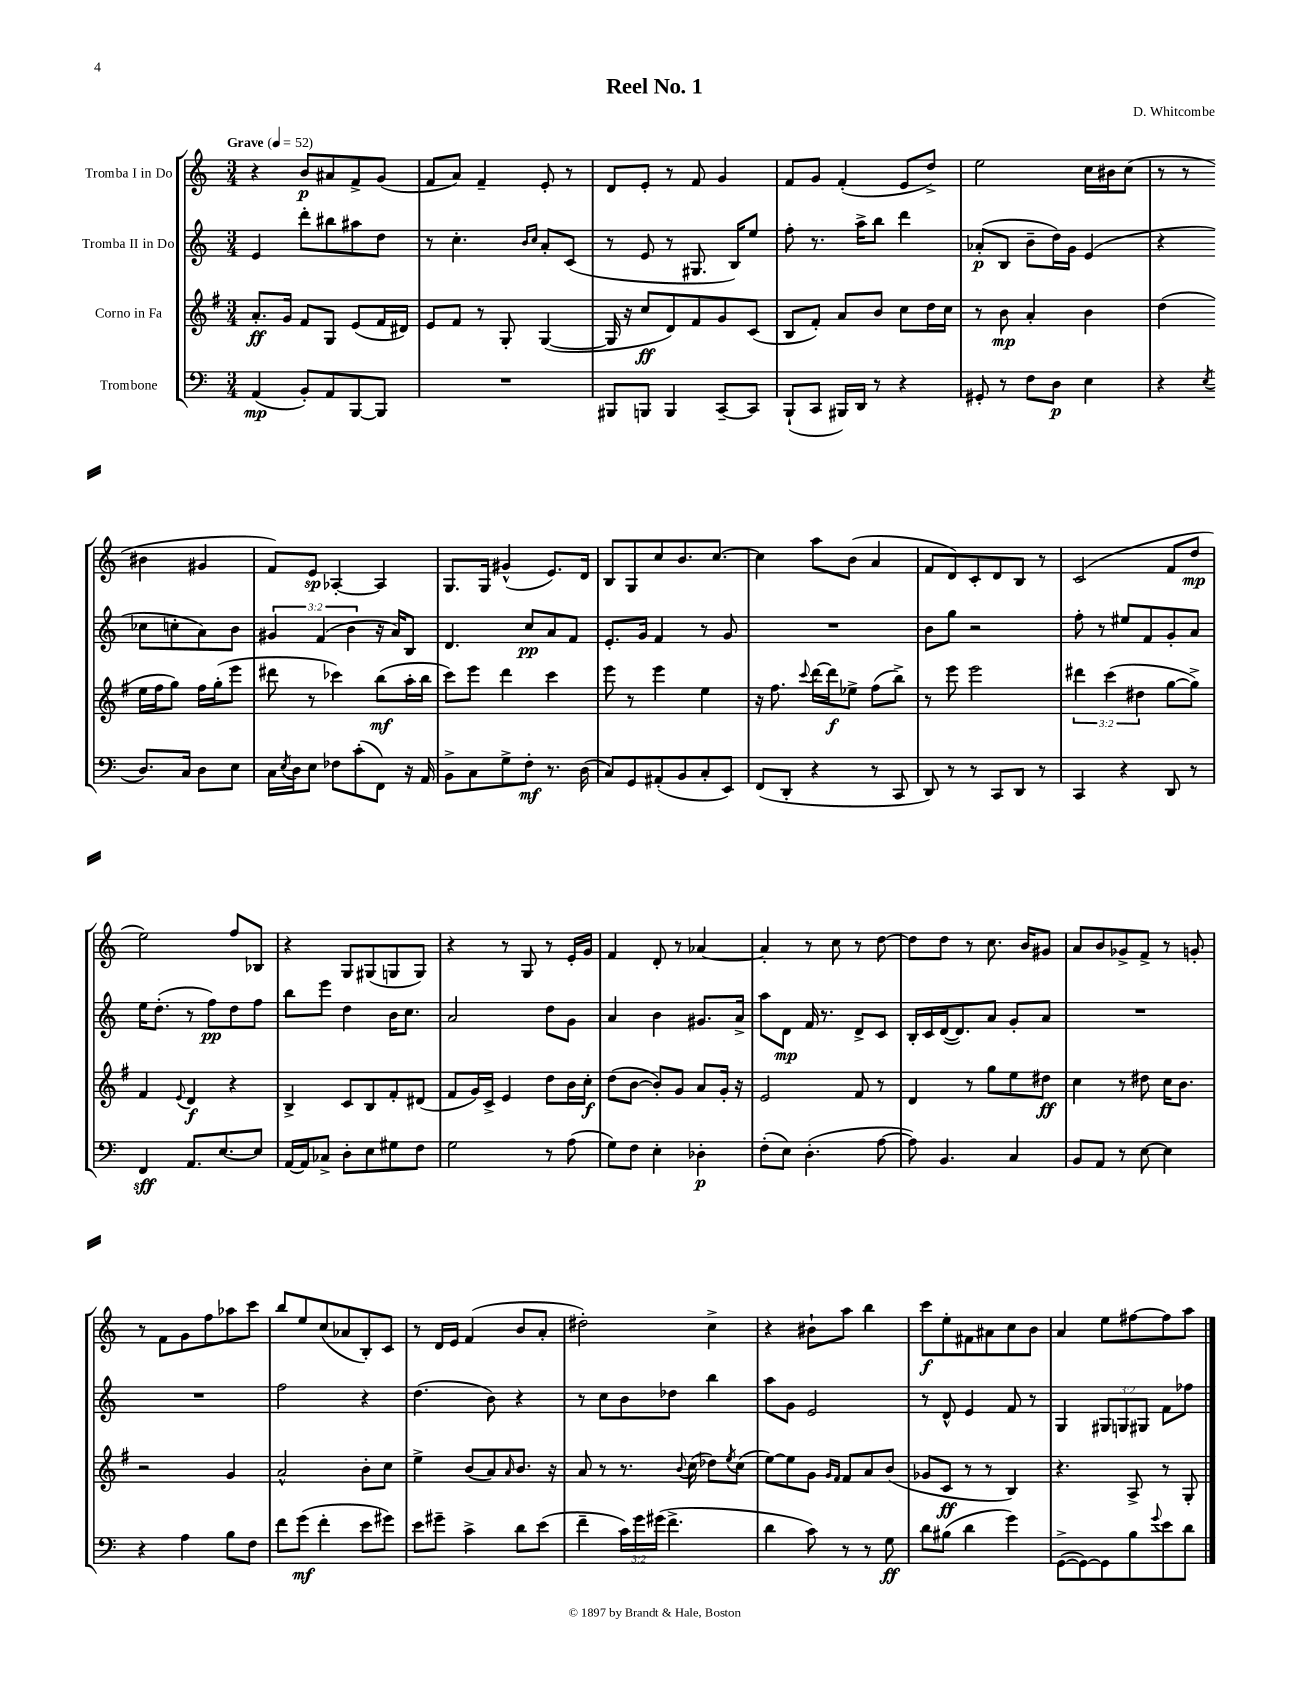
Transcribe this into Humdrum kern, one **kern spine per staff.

**kern	**kern	**kern	**kern
*staff4	*staff3	*staff2	*staff1
*clefF4	*clefG2	*clefG2	*clefG2
*k[]	*k[f#]	*k[]	*k[]
*M3/4	*M3/4	*M3/4	*M3/4
*MM52	*MM52	*MM52	*MM52
(4AA/	8.a'/L	4e/	4r
.	16g/Jk	.	.
8BB'/L)	8f#/L	8ddd'\L	8b/L
8AA/	8G/J	8bb#\	8a#/
[8BBB/	(8e/L	8aa#\	8f^/
8BBB/]J	16f#/L	8dd\J	(8g/J
.	16d#/JJ)	.	.
=	=	=	=
2.r	8e/L	8r	8f/L
.	8f#/J	4.cc'\	8a/J)
.	8r	.	4f~/
.	8G'/	.	.
.	.	16qqb/LL	.
.	.	16qqcc/JJ	.
.	([4G/	8a'/L	8e'/
.	.	(8c/J	8r
=	=	=	=
8BBB#/L	16G/]	8r	8d/L
.	16r	.	.
8BBB/J	8cc/L	8e/	8e'/J
4BBB/	8d/)	8r	8r
.	8f#/	8.G#/	8f/
[8CC~/L	8g/	.	4g/
.	.	16B/LK)	.
8CC/]J	(8c/J	8ee/J	.
=	=	=	=
(8BBB`/L	8B/L	8ff'\	8f/L
8CC/J	8f#'/J)	8.r	8g/J
16BBB#/LL)	8a/L	.	(4f'/
16DD/JJ	.	16aa^\LK	.
8r	8b/J	8bb\J	.
4r	8cc\L	4ddd\	8e/L
.	16dd\L	.	8dd^/J)
.	16cc\JJ	.	.
=	=	=	=
8GG#'/	8r	(8a-'/L	2ee\
8r	8b\	8B/J	.
8F\L	4a'/	8b~\L	.
8D\J	.	16dd\L)	.
.	.	16g\JJ	.
4E\	4b\	(4e/	16cc\LL
.	.	.	16b#\J
.	.	.	(8cc\J
=	=	=	=
4r	(4dd\	4r	8r
.	.	.	8r
8qE/	.	.	.
8.D/L	16ee\LL	8cc-\L	4b#\
.	16ff#\J	.	.
.	8gg\J)	8cc'\	.
16C/Jk	.	.	.
8D\L	16ff#\LL	8a\)	4g#/
.	(16gg'\J	.	.
8E\J	8eee\J	8b\J	.
=	=	=	=
16C\LL	8ddd#\	6g#/	8f/L)
8qE/	.	.	.
16D\J	.	.	.
8E\J	8r	.	8e/J
.	.	(6f/	.
8F-\L	4ccc-\)	.	[4A-'/
.	.	6b\	.
(8c'\	.	.	.
8FF\J)	(8bb\L	16r	4A-/]
.	.	16a/LK)	.
16r	16aa'\L	8B/J	.
16AA/	16bb\JJ	.	.
=	=	=	=
8BB^\L	8ccc\L)	4.d/	8.G/L
8C\	8eee\J	.	.
.	.	.	16G/Jk
8G^\	4ddd\	.	(4g#^^/
8F'\J	.	8cc/L	.
8.r	4ccc\	8a/	8.e/L)
.	.	8f/J	.
(16D\	.	.	16d/Jk
=	=	=	=
8C/L)	8eee\	8.e'/L	8B/L
8GG/	8r	.	8G/
.	.	16g/Jk	.
(8AA#'/	4eee\	4f/	8cc/
8BB/	.	.	8.b/
8C'/	4ee\	8r	.
.	.	.	[8.cc/J
8EE/J)	.	8g/	.
=	=	=	=
(8FF/L	16r	2.r	4cc\]
.	8.ff#\	.	.
8DD'/J	.	.	.
.	8qqccc/	.	.
4r	[16ddd\LL	.	8aa\L
.	16ddd\]J	.	.
.	8ee-^\J	.	(8b\J
8r	(8ff#\L	.	4a/
8CC/	8bb^\J)	.	.
=	=	=	=
8DD/)	8r	8b\L	8f/L
8r	8eee\	8gg\J	8d/)
8r	2eee\	2r	8c'/
8CC/L	.	.	8d/
8DD/J	.	.	8B/J
8r	.	.	8r
=	=	=	=
4CC/	6ddd#\	8ff'\	(2c/
.	.	8r	.
.	(6ccc\	.	.
4r	.	8ee#/L	.
.	6dd#\	.	.
.	.	8f/	.
8DD/	[8gg\L	8g'/	8f/L
8r	8gg^\]J)	8a/J	8dd/J
=	=	=	=
4FF/	4f#/	16ee\LK	2ee\)
.	.	(8.dd'\J	.
.	8qqe/	.	.
8.AA/L	4d/	8r	.
.	.	8ff\L)	.
[8.E/	.	.	.
.	4r	8dd\	8ff/L
8E/]J	.	8ff\J	8B-/J
=	=	=	=
[16AA/LL	4B^/	8bb\L	4r
16AA/]J	.	.	.
8C-^/J	.	8eee\J	.
8D'\L	8c/L	4dd\	8G/L
8E\	8B/	.	(8G#/
8G#\	8f#'/	16b\LK	8G/
.	.	8.cc\J	.
8F\J	(8d#/J	.	8G/J)
=	=	=	=
2G\	8f#/L	2a/	4r
.	16g/L)	.	.
.	16c^/JJ	.	.
.	4e/	.	8r
.	.	.	8G/
8r	8dd\L	8dd\L	8r
(8A\	16b\L	8g\J	16e'/LL
.	16cc'\JJ	.	16g/JJ
=	=	=	=
8G\L)	(8dd\L	4a/	4f/
8F\J	[8b\J	.	.
4E'\	8b'/]L)	4b\	8d'/
.	8g/J	.	8r
4D-'\	8a/L	8.g#/L	[4a-/
.	16g'/Jk	.	.
.	16r	16a^/Jk	.
=	=	=	=
(8F'\L	2e/	8aa\L	4a-'/]
8E\J)	.	8d\J	.
(4.D'\	.	16f/	8r
.	.	8.r	.
.	.	.	8cc\
.	8f#/	8d^/L	8r
[8A\	8r	8c/J	[8dd\
=	=	=	=
8A\])	4d/	16B'/LL	8dd\]L
.	.	16c/	.
4.BB/	.	([16d/J	8dd\J
.	.	8.d/])	.
.	8r	.	8r
.	8gg\L	8a/J	8.cc\
4C/	8ee\	8g'/L	.
.	.	.	16b/LK
.	8dd#\J	8a/J	8g#/J
=	=	=	=
8BB/L	4cc\	2.r	8a/L
8AA/J	.	.	8b/
8r	8r	.	8g-^/
[8E\	8dd#\	.	8f^/J
4E\]	16cc\LK	.	8r
.	8.b\J	.	.
.	.	.	8g'/
=	=	=	=
4r	2r	2.r	8r
.	.	.	8f\L
4A\	.	.	8g\
.	.	.	8ff\
8B\L	4g/	.	8aa-\
8F\J	.	.	8ccc\J
=	=	=	=
8f\L	2a^^/	2ff\	8bb/L
(8g\J	.	.	8ee/
4f'\	.	.	(8cc/
.	.	.	8a-/
8e\L	8b'\L	4r	8B'/)
8g#\J)	8cc\J	.	8c/J
=	=	=	=
8e\L	4ee^\	(4.dd\	8r
8g#~\J	.	.	16d/LL
.	.	.	16e/JJ
4c^\	(8b/L	.	(4f/
.	8a/)	8b\)	.
.	16qqa/	.	.
8d\L	8.b/J	4r	8b/L
(8e\J	.	.	8a'/J
.	16r	.	.
=	=	=	=
4f~\	8a/	8r	2dd#'\)
.	8r	8cc\L	.
24c\LL)	8.r	8b\	.
24g\	.	.	.
(24g#\JJ	.	.	.
4.f^\	.	8dd-\J	.
.	8qqb/	.	.
.	(16cc\	.	.
.	8dd-\L)	4bb\	4cc^\
.	8qee/	.	.
.	(8cc\J	.	.
=	=	=	=
4d\	[8ee\L)	8aa\L	4r
.	8ee\]	8g\J	.
8c\)	8g\J	2e/	8b#`\L
.	16qqg/LL	.	.
.	16qqf#/JJ	.	.
8r	8f#/L	.	8aa\J
8r	8a/	.	4bb\
8G\	(8b/J	.	.
=	=	=	=
8d\L	8g-/L	8r	8ccc\L
(8B#\J	8c/J	8d^^/	8ee'\
4d\	8r	4e/	8f#\
.	8r	.	8a#\
4g\)	4B/)	8f/	8cc\
.	.	8r	8b\J
=	=	=	=
([8GG^\L	4.r	4G/	4a/
8GG\_)	.	.	.
8GG\]	.	12G#/L	8ee\L
.	.	12G/	.
8B\	8A^/	.	[8ff#\
.	.	12G#/J	.
8qqg/	.	.	.
8e\	8r	8f\L	8ff#\]
8d\J	8G'/	8ff-\J	8aa\J
==	==	==	==
*-	*-	*-	*-
